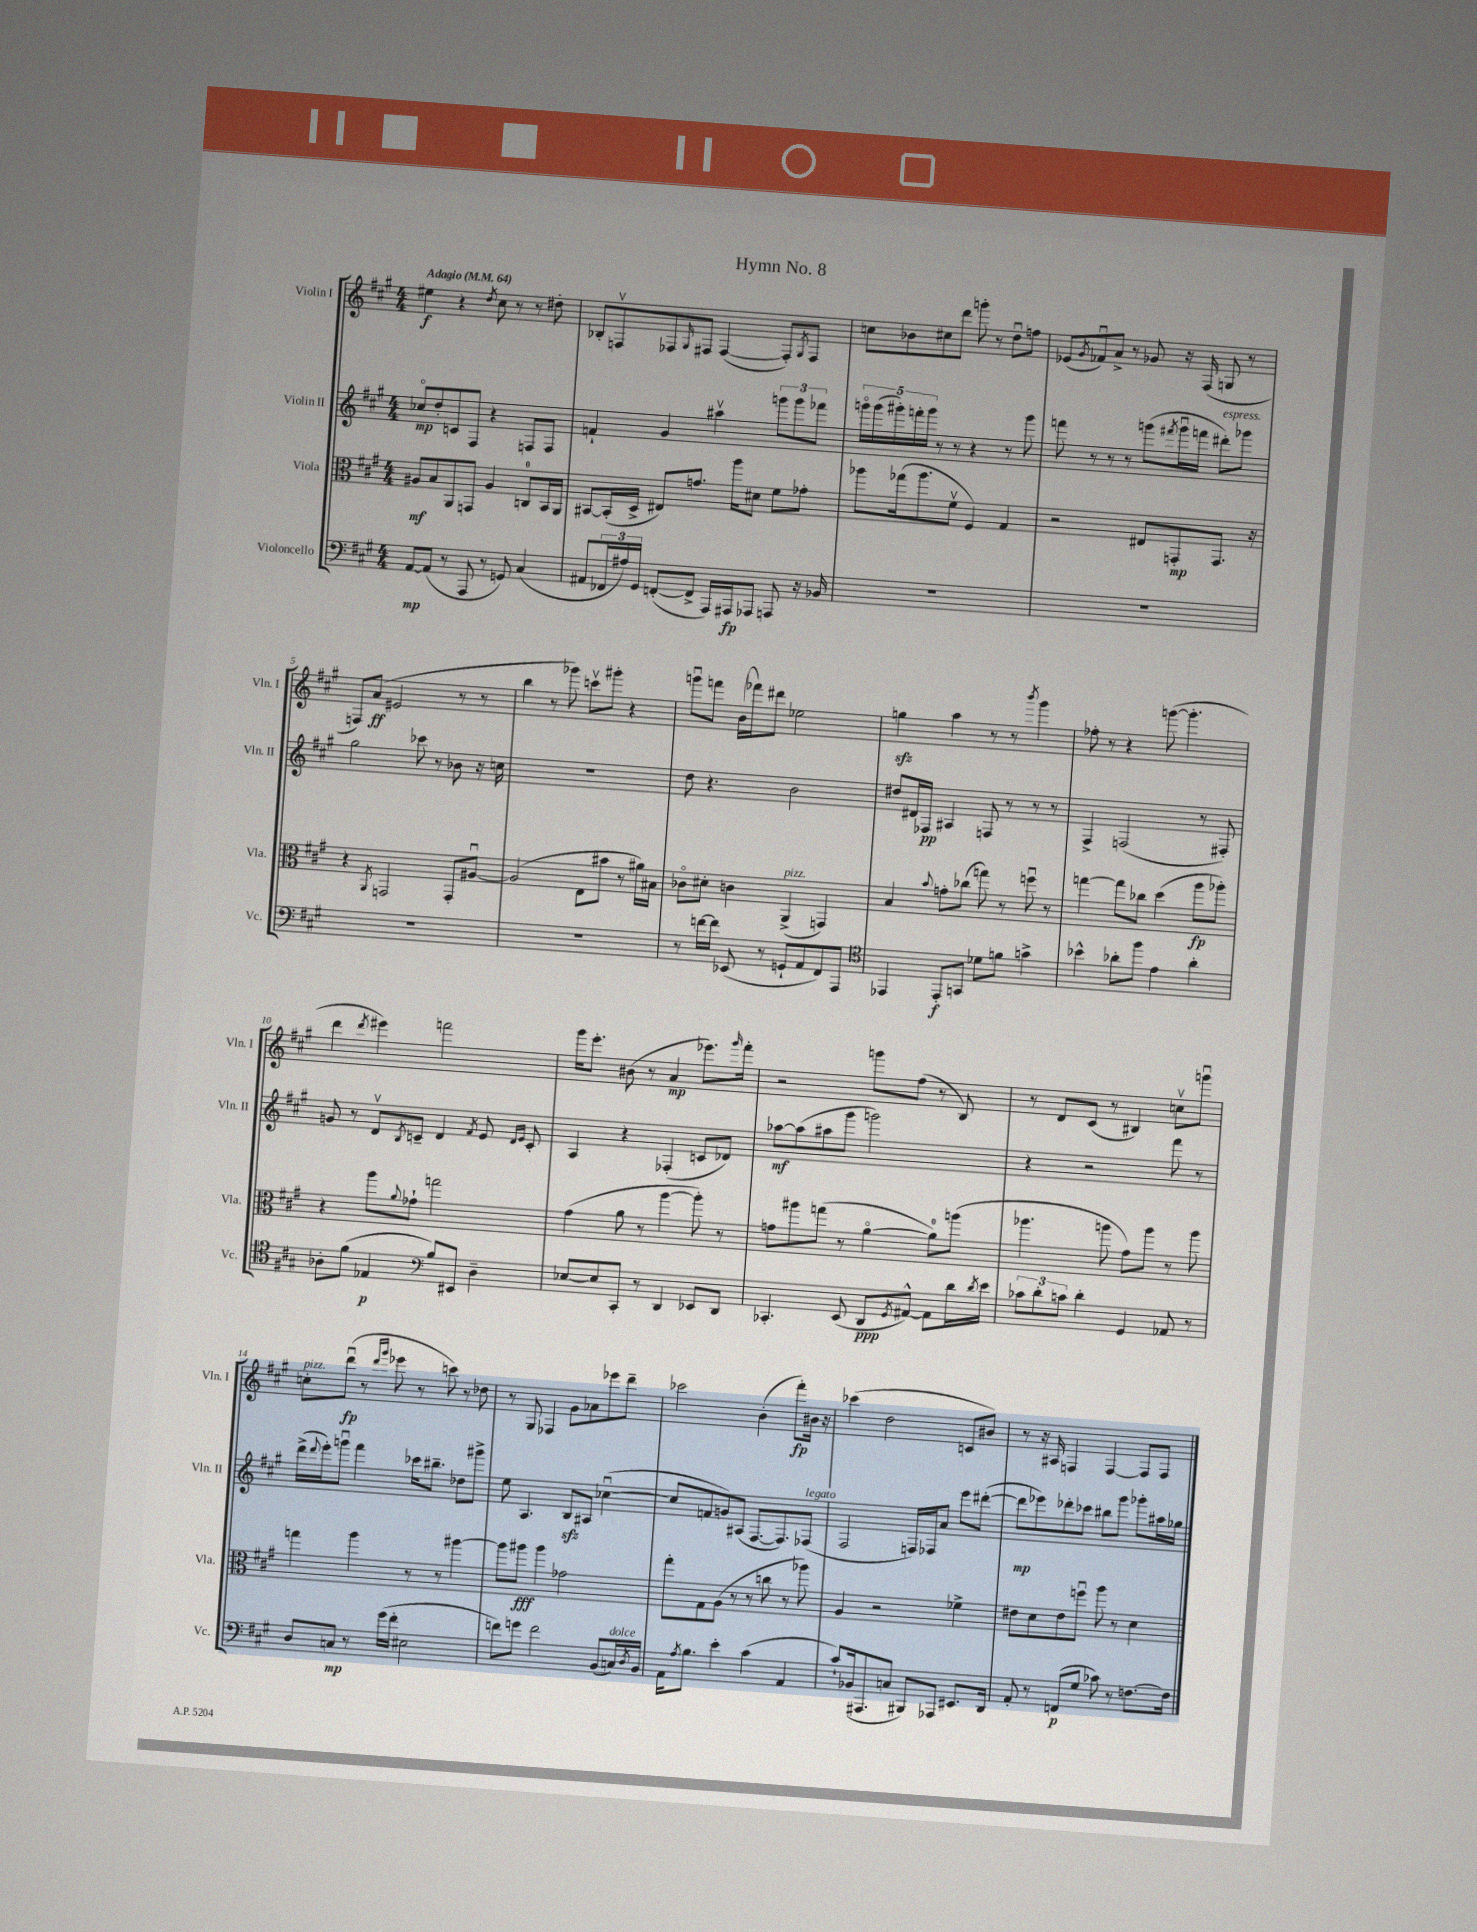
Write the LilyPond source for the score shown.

\header { title = "Hymn No. 8" }
<<
\new StaffGroup <<
\new Staff = "s0" \with { instrumentName = "Violin I" shortInstrumentName = "Vln. I" } {
    \clef treble \key a \major \numericTimeSignature \time 4/4 \tempo "Adagio" 4 = 64
    eis''4\f r4 \acciaccatura { d''8 } cis''8 r8 r8 dis''8-. |
    bes8-. f8\upbow fes8 \grace { gis16 } fis8 fis4~( fis8-.) \acciaccatura { gis8 } fis8 |
    c''8 bes'8 cis''8 d'''8 g'''8-. r8 d''8\downbow f''8 |
    ees'8( \acciaccatura { gis'8 } fes'8\downbow) a'8-> r8 ges'8 r16 fis16( g8 r8 |
    f8) a'8\ff( eis'2 r8 r8 |
    b''4 r8 ges'''8) c'''8\upbow gis'''8-. r4 |
    g'''8\downbow f'''8 b'16( fes'''16) dis'''8 ees''2 |
    g''4\sfz a''4 r8 r8 \acciaccatura { b'''8 } gis'''4 |
    fes''8-. r8 r4 g'''8~( g'''4.-. |
    d'''4 \acciaccatura { d'''8 } eis'''4) f'''2 |
    gis'''16 e'''8.-. bis'8( r8 a'4\mp ees'''8.) \grace { gis'''16 } fis'''16-. |
    r2 g'''8 fis''8( r8 b8) |
    r8 d'8 cis'8( r8 bis4) c''8\upbow g'''8\downbow |
    c''8-.^\markup { \italic "pizz." } d'''8\downbow\fp( r8 \grace { d'''16 gis'''16 } ees'''8 r8 c'''8) r8 des''8 |
    r8 gis8 fes4 gis'8 aes'8 ees'''8 d'''8-- |
    ces'''2 b'4-.( fis'''8-.\fp) bis'16 r16 |
    ces'''4( d''2 c'8 bis'8) |
    r8 r16 ais16 f4 f4~ f8 f8 \bar "|." |
}
\new Staff = "s1" \with { instrumentName = "Violin II" shortInstrumentName = "Vln. II" } {
    \clef treble \key a \major \numericTimeSignature \time 4/4
    ces''8\flageolet\mp d''8-. c'8 fis8 r4 f8 f8 |
    f'4-! gis'4 ais''4\upbow \tuplet 3/2 { g'''8 g'''8 fes'''8 } |
    \tuplet 5/4 { g'''16\flageolet g'''16( gis'''16-.) f'''16-. gis'''16 } r8 r8 r4 r8 gis'''8 |
    f'''8 r8 r8 r8 g'''8( \acciaccatura { fis'''8 } g'''16\downbow f'''16 dis'''8-.^\markup { \italic "espress." }) ges'''8 |
    gis''2 ces'''8 r8 bes'8 r16 c''16 |
    R1 |
    d''8 r4. b'2 |
    dis''8 dis'16 fes16\pp ais4 f8 r8 r8 r8 |
    fis4-> f2( r8 fis8-.) |
    g'8 r8 d'8\upbow \acciaccatura { b8 } c'8-- d'4 \acciaccatura { fis'8 } e'8 \grace { d'16 e'16 } c'8-. |
    a4 r4 fes4-.( c'8 des'8) |
    aes''8~\mf aes''8( ais''8 gis'''8 g'''2) |
    r4 r2 fis'''8 r8 |
    d'''16->( \appoggiatura { d'''8 } e'''16-.) g'''8\downbow fis'''4 ces'''16 bis''8.-- des''8 gis'''8-> |
    e''8 a4. b8\sfz ais8 ces''4~\downbow( |
    ces''8 f'8 g'8) ais8( fis8.~ fis8.) fes8^\markup { \italic "legato" }( |
    fis2 f16) fes16 a'8 e'''8 dis'''8~-.( |
    dis'''8\mp ees'''8) des'''8-. ces'''8 bis''8 gis'''8 ges'''8-. ais''16 ges''16 \bar "|." |
}
\new Staff = "s2" \with { instrumentName = "Viola" shortInstrumentName = "Vla." } {
    \clef alto \key a \major \numericTimeSignature \time 4/4
    ais8\mf b8 a,8 g,8 ais4 c8-0 b,16 a,16 |
    bis,8~ bis,16-.( d16-> eis8) g'8. a''16 dis'8 fis'8 ges'8-. |
    aes''8 ges''16( aes''8. fis'8\upbow fis4) gis4 |
    r2 eis8 g,8-.\mp g,8. r16 |
    r4 \acciaccatura { a,8 } g,2 g,8-. ais8~\downbow |
    ais2( e8 bis'8 r8 ais'16) bis16 |
    ces'8\flageolet dis'8-. c'4 a,4->^\markup { \italic "pizz." }( g,4) |
    b4 \appoggiatura { b'8 } g'8-. ces''8( g''8) r8 f''8\downbow r8 |
    g''4~ g''8 ces''8 d''4( a''8\fp aes''8-.) |
    r4 a''8 \appoggiatura { a'8 } ges'8-! g''2 |
    gis'4( a'8 r8 a''4~ a''8-.) r8 |
    g'8 ais''8 g''8( r8 a'4~\flageolet a'8-0) a''8( |
    aes''4. a''8 gis'8) a''8 r8 a''8 |
    g''4 a''4 r8 r8 ais''4~ |
    ais''8 ais''8\fff ais''4 ges'2 |
    gis''8-. gis8 a8( r8 r8 c''8 r8 aes''8) |
    a4 r2 fes'4-> |
    eis'8 d'8 eis'8 f''8\downbow a''8 r8 d'4 \bar "|." |
}
\new Staff = "s3" \with { instrumentName = "Violoncello" shortInstrumentName = "Vc." } {
    \clef bass \key a \major \numericTimeSignature \time 4/4
    a,8~\mp a,8( r8 a,,8 r8 g,8) cis4( |
    ais,8 \tuplet 3/2 { fes,16 ais16) gis,16 } f,8~-.( f,8-> a,,16) ais,,16\fp aes,,8 a,,8 r16 bes,16 |
    R1 |
    R1 |
    R1 |
    R1 |
    r8 f'16~ f'16 ees,8( r8 g,8-! a,8 fis,8) a,,8 |
    \clef tenor ees,4 ees,8-.\f g,8 des'8 f'8 g'4-> |
    bes'4-^ aes'8-. fis''8 e'4 aes'4-. |
    aes8-. fis'8( ees4\p \clef bass b8) eis,8 d4-- |
    ees8~ ees8 cis,8-. r8 d,4 ees,8 d,8 |
    ces,4.-. e,8( d,8\ppp \acciaccatura { gis,8 } ais,8~-^) ais,8 d'16 \acciaccatura { d'8 } e'16 |
    \tuplet 3/2 { ces'8 d'8-. c'8 } d'4-. gis,4 aes,8 r8 |
    d8 c8\mp r8 gis'16( fis'16-. eis2 |
    f'8) g'8 f'2 b,8( c16^\markup { \italic "dolce" }) \acciaccatura { d8 } b,16 |
    a,16 \acciaccatura { a8 } b8. e'4-. cis'4( a,4 |
    cis'8-!) bes,16( ais,,8. c8 bis,,8) aes,,8 eis,8. d,16 |
    a,8-. r8 f,8\p( gis8 ces'8) r8 f8.~ f16 \bar "|." |
}
>>
>>
